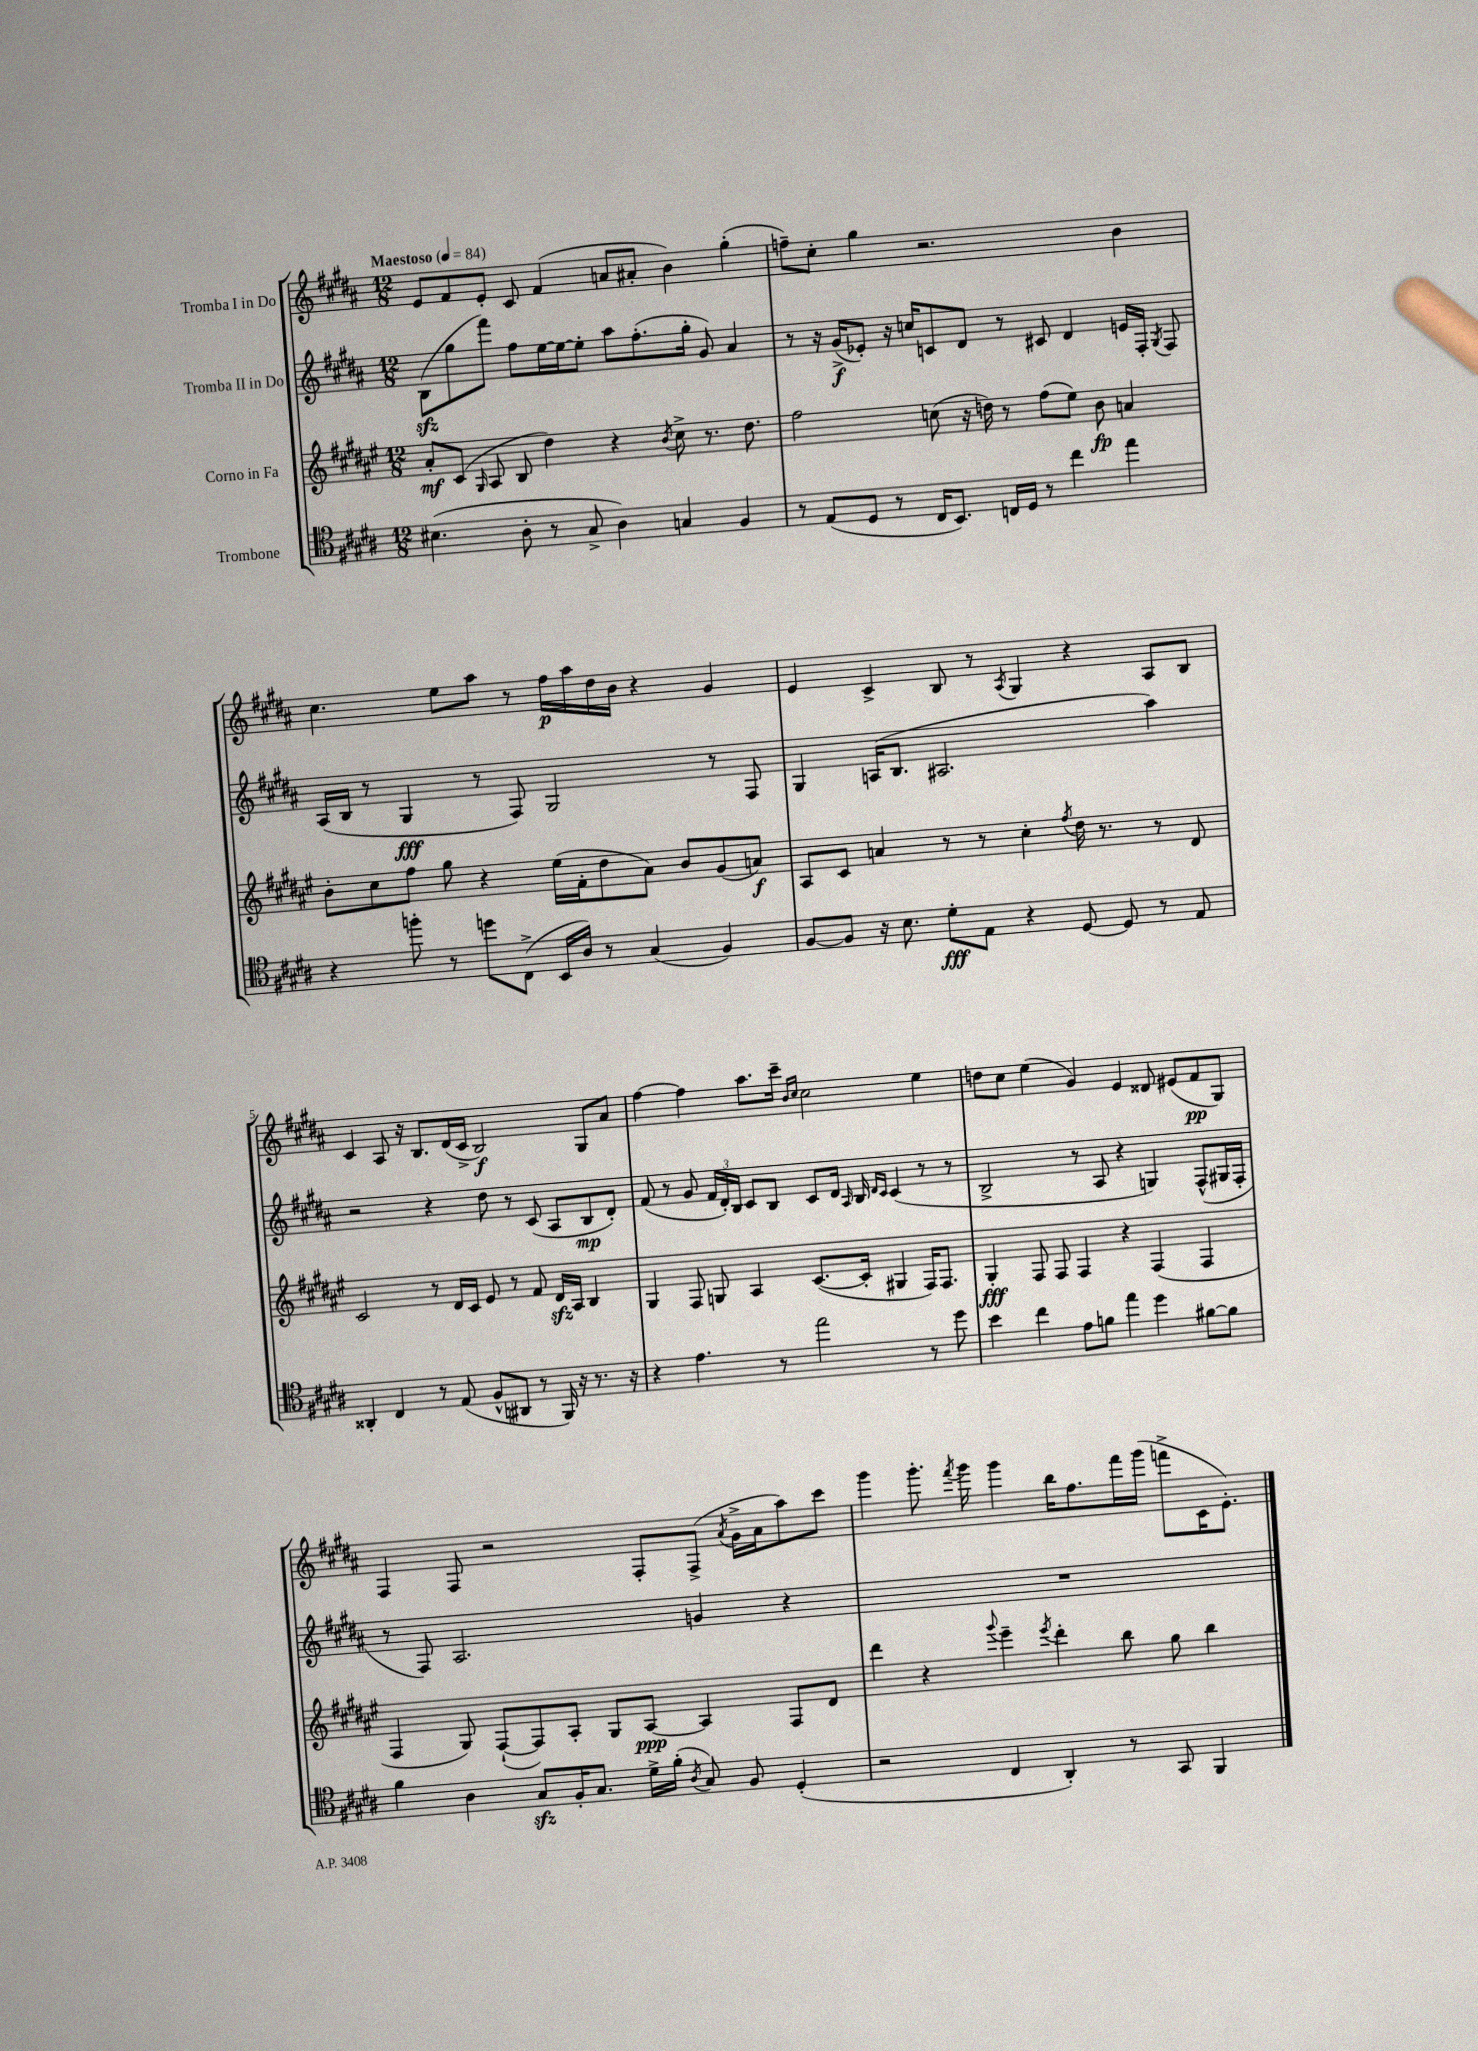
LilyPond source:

<<
\new StaffGroup <<
\new Staff = "s0" \with { instrumentName = "Tromba I in Do" } {
    \clef treble \key b \major \numericTimeSignature \time 12/8 \tempo "Maestoso" 4 = 84
    \autoBeamOff e'8[ fis'8 e'8]-. cis'8 fis'4( a'8[ ais'8]-. b'4) gis''4-.( |
    f''8[--) cis''8]-. gis''4 r2. b'4 |
    cis''4. e''8[ ais''8] r8 fis''16[\p ais''16 dis''16 b'16] r4 gis'4 |
    e'4 cis'4-> b8 r8 \acciaccatura { ais8 } gis4 r4 ais8[ b8] |
    cis'4 ais8 r16 b8.[ dis'16( cis'16]-> b2\f) gis8[ ais'8] |
    fis''4~ fis''4 ais''8.[ cis'''16]-- \grace { b'16[ cis''16] } cis''2 e''4 |
    d''8[ cis''8] e''4( gis'4) e'4 disis'8 eis'8[( fis'8\pp gis8]) |
    fis4 fis8 r2 fis8[-. fis8]->( \acciaccatura { ais'8 } gis'16[-> ais'16 ais''8) cis'''8] |
    gis'''4 gis'''8.-. \acciaccatura { fis'''8 } gis'''16 gis'''4 b''16[ fis''8. fis'''16 gis'''16]( f'''8[-> cis'16 e'8.]-.) \bar "|." |
}
\new Staff = "s1" \with { instrumentName = "Tromba II in Do" } {
    \clef treble \key b \major \numericTimeSignature \time 12/8
    \autoBeamOff b8[\sfz( gis''8 fis'''8]) fis''8[ e''16~ e''16~ e''8]-. ais''8[ fis''8.-.( gis''16]-. gis'8) ais'4 |
    r8 r16 gis'16[->\f( ees'8]-.) r16 c''16[ c'8 dis'8] r8 cis'8 dis'4 e'16[ fis16]-. \acciaccatura { gis8 } fis8 |
    ais16[( b16] r8 gis4\fff r8 fis8) gis2 r8 fis8 |
    gis4 a16[( b8.] ais2. ais''4) |
    r2 r4 dis''8 r8 cis'8( ais8[ b8\mp dis'8]-.) |
    fis'8( r8 gis'8 \tuplet 3/2 { fis'16[ dis'16-.) b16] } cis'8[ b8] cis'8[ dis'16] \grace { ais16 } b16 \grace { dis'16[ cis'16] } cis'4( r8 r8 |
    b2-> r8 ais8 r4 g4) fis8[-^( gis16 fis16]-. |
    r8 fis8) ais2. g'4 r4 |
    R1. \bar "|." |
}
\new Staff = "s2" \with { instrumentName = "Corno in Fa" } {
    \clef treble \key fis \major \numericTimeSignature \time 12/8
    \autoBeamOff ais'8[-.\mf cis'8]( \grace { gis16 } ais8 b8 dis''4) r4 \acciaccatura { b'8 } cis''8-> r8. dis''8. |
    fis''2 c''8( r16 d''16) r8 fis''8[( eis''8]) b'8\fp a'4 |
    b'8[-. cis''8 fis''8] gis''8 r4 eis''16[( fis'16-. dis''8 ais'8]) b'8[ gis'8( a'8]\f) |
    ais8[ cis'8] a'4 r8 r8 cis''4-. \acciaccatura { fis''8 } dis''16 r8. r8 dis'8 |
    cis'2 r8 dis'16[ cis'16] eis'8 r8 fis'8 dis'16[\sfz ais16] b4 |
    gis4 fis8 g8 ais4 cis'8.[~( cis'16]-. gis4 fis16[) fis8.] |
    gis4-.\fff fis8 fis8 fis4 r4 fis4( fis4 |
    fis4 gis8) fis8[~-!( fis8) ais8]-. gis8[ ais8]~\ppp ais4 fis8[ dis'8] |
    dis'''4 r4 \appoggiatura { gis'''8 } eis'''4-- \acciaccatura { eis'''8 } dis'''4-. b''8 gis''8 b''4 \bar "|." |
}
\new Staff = "s3" \with { instrumentName = "Trombone" } {
    \clef tenor \key b \major \numericTimeSignature \time 12/8
    \autoBeamOff bis4.( ais8-. r8 gis8-> ais4) g4 fis4 |
    r8 e8[( dis8] r8 cis16[ b,8.]) c16[ dis16] r8 cis''4 e''4 |
    r4 f''8-. r8 d''8[ cis8]->( b,16[ ais16]) r8 gis4( fis4) |
    fis8[~ fis8] r16 b8. dis'8[-.\fff e8] r4 dis8~ dis8 r8 e8 |
    aisis,4-. cis4 r8 e8( fis8[-^ ais,8] r8 fis,16) r16 r8. r16 |
    r4 e'4. r8 e''2 r8 dis''8 |
    b'4 cis''4 e'8[ f'8] e''4 dis''4 fis'8[~ fis'8] |
    fis'4 ais4 gis8[\sfz fis16-. gis8.] dis'16[-> fis'16]-.( \acciaccatura { ais8 } gis8) fis8 dis4-.( |
    r2 cis4 ais,4-.) r8 gis,8 fis,4 \bar "|." |
}
>>
>>
\layout { \context { \Score \override BarNumber.break-visibility = ##(#f #t #t) barNumberVisibility = #(every-nth-bar-number-visible 5) } }
